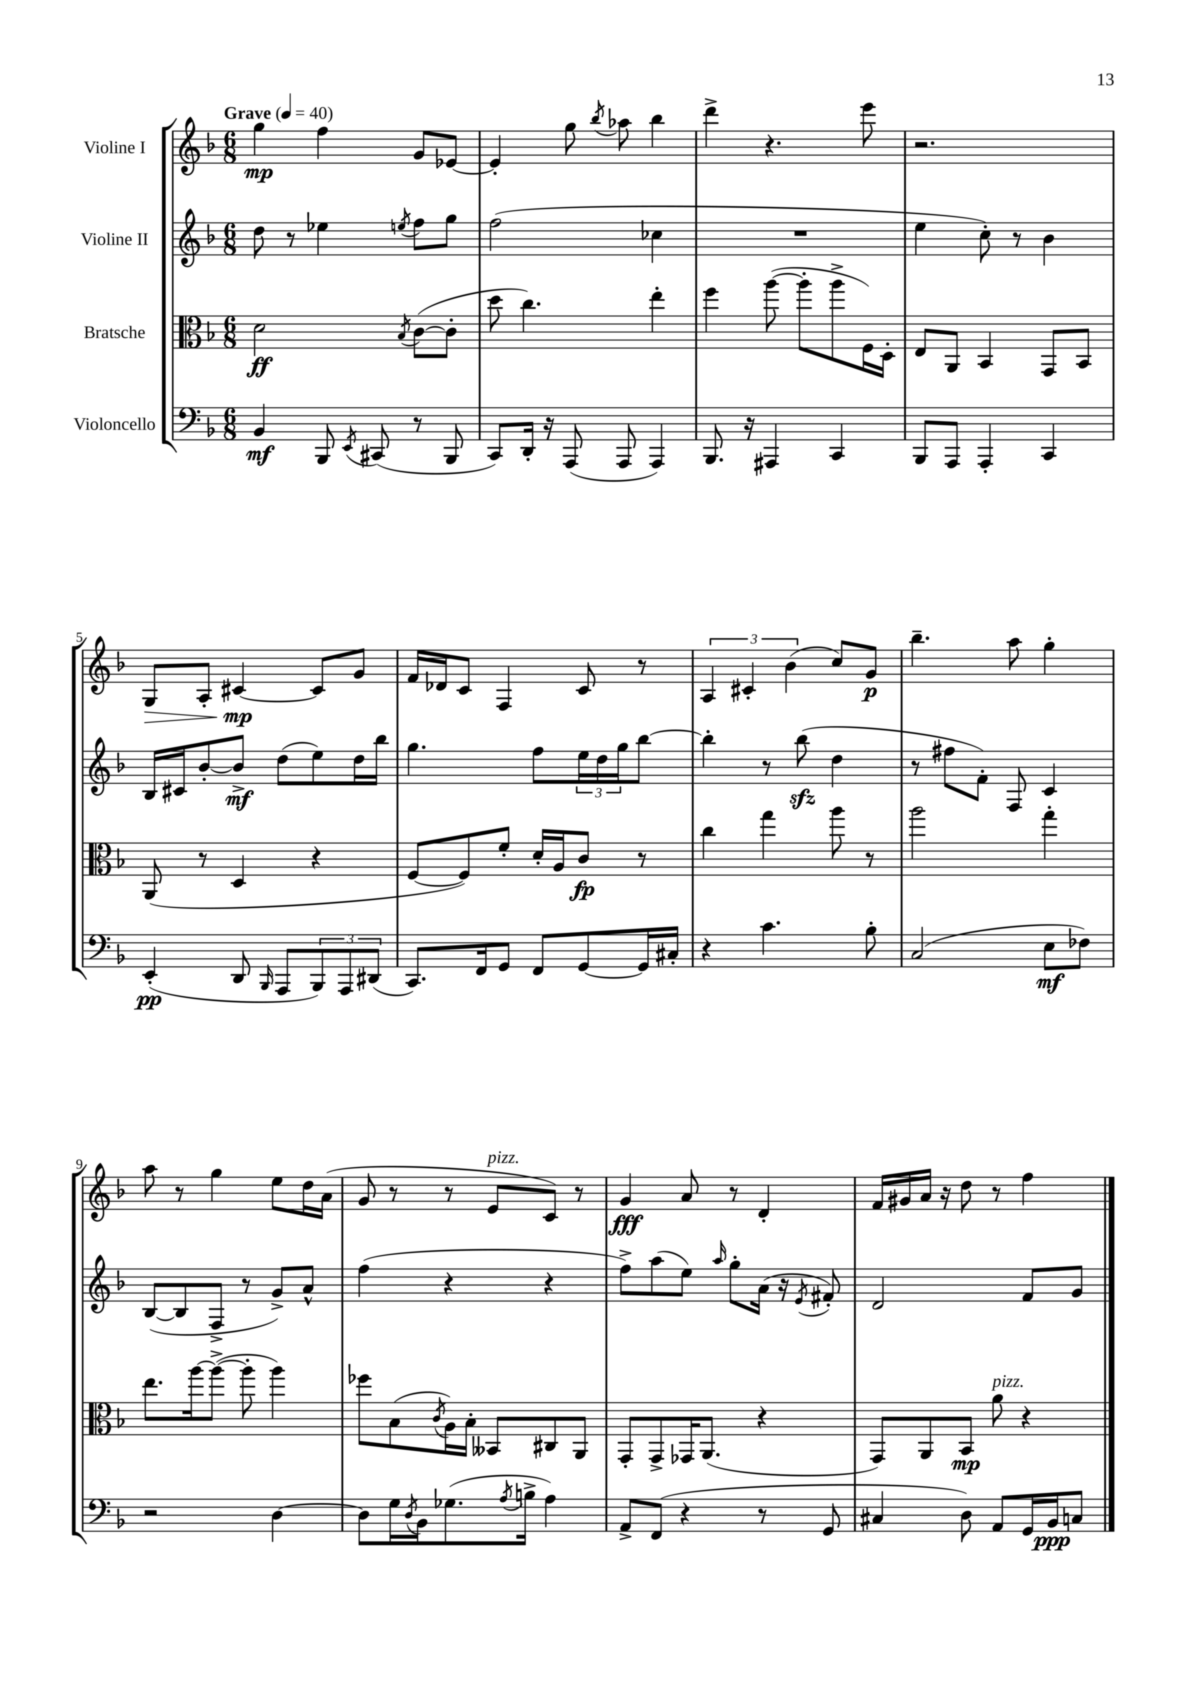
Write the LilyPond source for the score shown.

<<
\new StaffGroup <<
\new Staff = "s0" \with { instrumentName = "Violine I" } {
    \clef treble \key f \major \numericTimeSignature \time 6/8 \tempo "Grave" 4 = 40
    g''4\mp f''4 g'8 ees'8~ |
    ees'4-. g''8 \acciaccatura { bes''8 } aes''8 bes''4 |
    d'''4-> r4. e'''8 |
    r2. |
    g8\> a8-. cis'4~\mp\! cis'8 g'8 |
    f'16 des'16 c'8 f4 c'8 r8 |
    \tuplet 3/2 { a4 cis'4-. bes'4( } c''8) g'8\p |
    bes''4.-- a''8 g''4-. |
    a''8 r8 g''4 e''8 d''16 a'16( |
    g'8 r8 r8 e'8^\markup { \italic "pizz." } c'8) r8 |
    g'4\fff a'8 r8 d'4-. |
    f'16 gis'16 a'16 r16 d''8 r8 f''4 \bar "|." |
}
\new Staff = "s1" \with { instrumentName = "Violine II" } {
    \clef treble \key f \major \numericTimeSignature \time 6/8
    d''8 r8 ees''4 \acciaccatura { e''8 } f''8 g''8 |
    f''2( ces''4 |
    R2. |
    e''4 c''8-.) r8 bes'4 |
    bes16 cis'16 bes'8~-. bes'8->\mf d''8( e''8) d''16 bes''16 |
    g''4. f''8 \tuplet 3/2 { e''16 d''16 g''16 } bes''8~ |
    bes''4-. r8 bes''8\sfz( d''4 |
    r8 fis''8 f'8-.) f8 c'4 |
    bes8~( bes8 f8-> r8 g'8->) a'8-^ |
    f''4( r4 r4 |
    f''8->) a''8( e''8) \grace { a''16 } g''8-. a'16( r16 \acciaccatura { e'8 } fis'8-.) |
    d'2 f'8 g'8 \bar "|." |
}
\new Staff = "s2" \with { instrumentName = "Bratsche" } {
    \clef alto \key f \major \numericTimeSignature \time 6/8
    d'2\ff \acciaccatura { bes8 } c'8~( c'8-. |
    d''8 c''4.) e''4-. |
    f''4 a''8~( a''8-. a''8-> f16) d16-. |
    e8 a,8 bes,4 g,8 bes,8 |
    a,8( r8 d4 r4 |
    f8~ f8) f'8-. d'16-. a16 c'8\fp r8 |
    c''4 g''4 a''8 r8 |
    a''2 g''4-. |
    e''8. a''16~ a''8~->( a''8-. a''4) |
    fes''8 bes8( \acciaccatura { c'8 } a16) bes16-. beses,8 cis8 a,8 |
    g,8-. g,8-> ges,16 a,8.( r4 |
    g,8) a,8 bes,8\mp a'8^\markup { \italic "pizz." } r4 \bar "|." |
}
\new Staff = "s3" \with { instrumentName = "Violoncello" } {
    \clef bass \key f \major \numericTimeSignature \time 6/8
    bes,4\mf bes,,8 \acciaccatura { e,8 } cis,8( r8 bes,,8 |
    c,8) d,16-. r16 a,,8( a,,8 a,,4) |
    bes,,8. r16 ais,,4 c,4 |
    bes,,8 a,,8 a,,4-. c,4 |
    e,4-.\pp( d,8 \grace { bes,,16 } a,,8 \tuplet 3/2 { bes,,8) a,,8 dis,8( } |
    c,8.) f,16 g,8 f,8 g,8~ g,16 cis16-. |
    r4 c'4. bes8-. |
    c2( e8\mf fes8) |
    r2 d4~ |
    d8 g16 \acciaccatura { d8 } bes,16 ges8.( \acciaccatura { a8 } b16-> a4) |
    a,8-> f,8( r4 r8 g,8 |
    cis4 d8) a,8 g,16 bes,16\ppp c8 \bar "|." |
}
>>
>>
